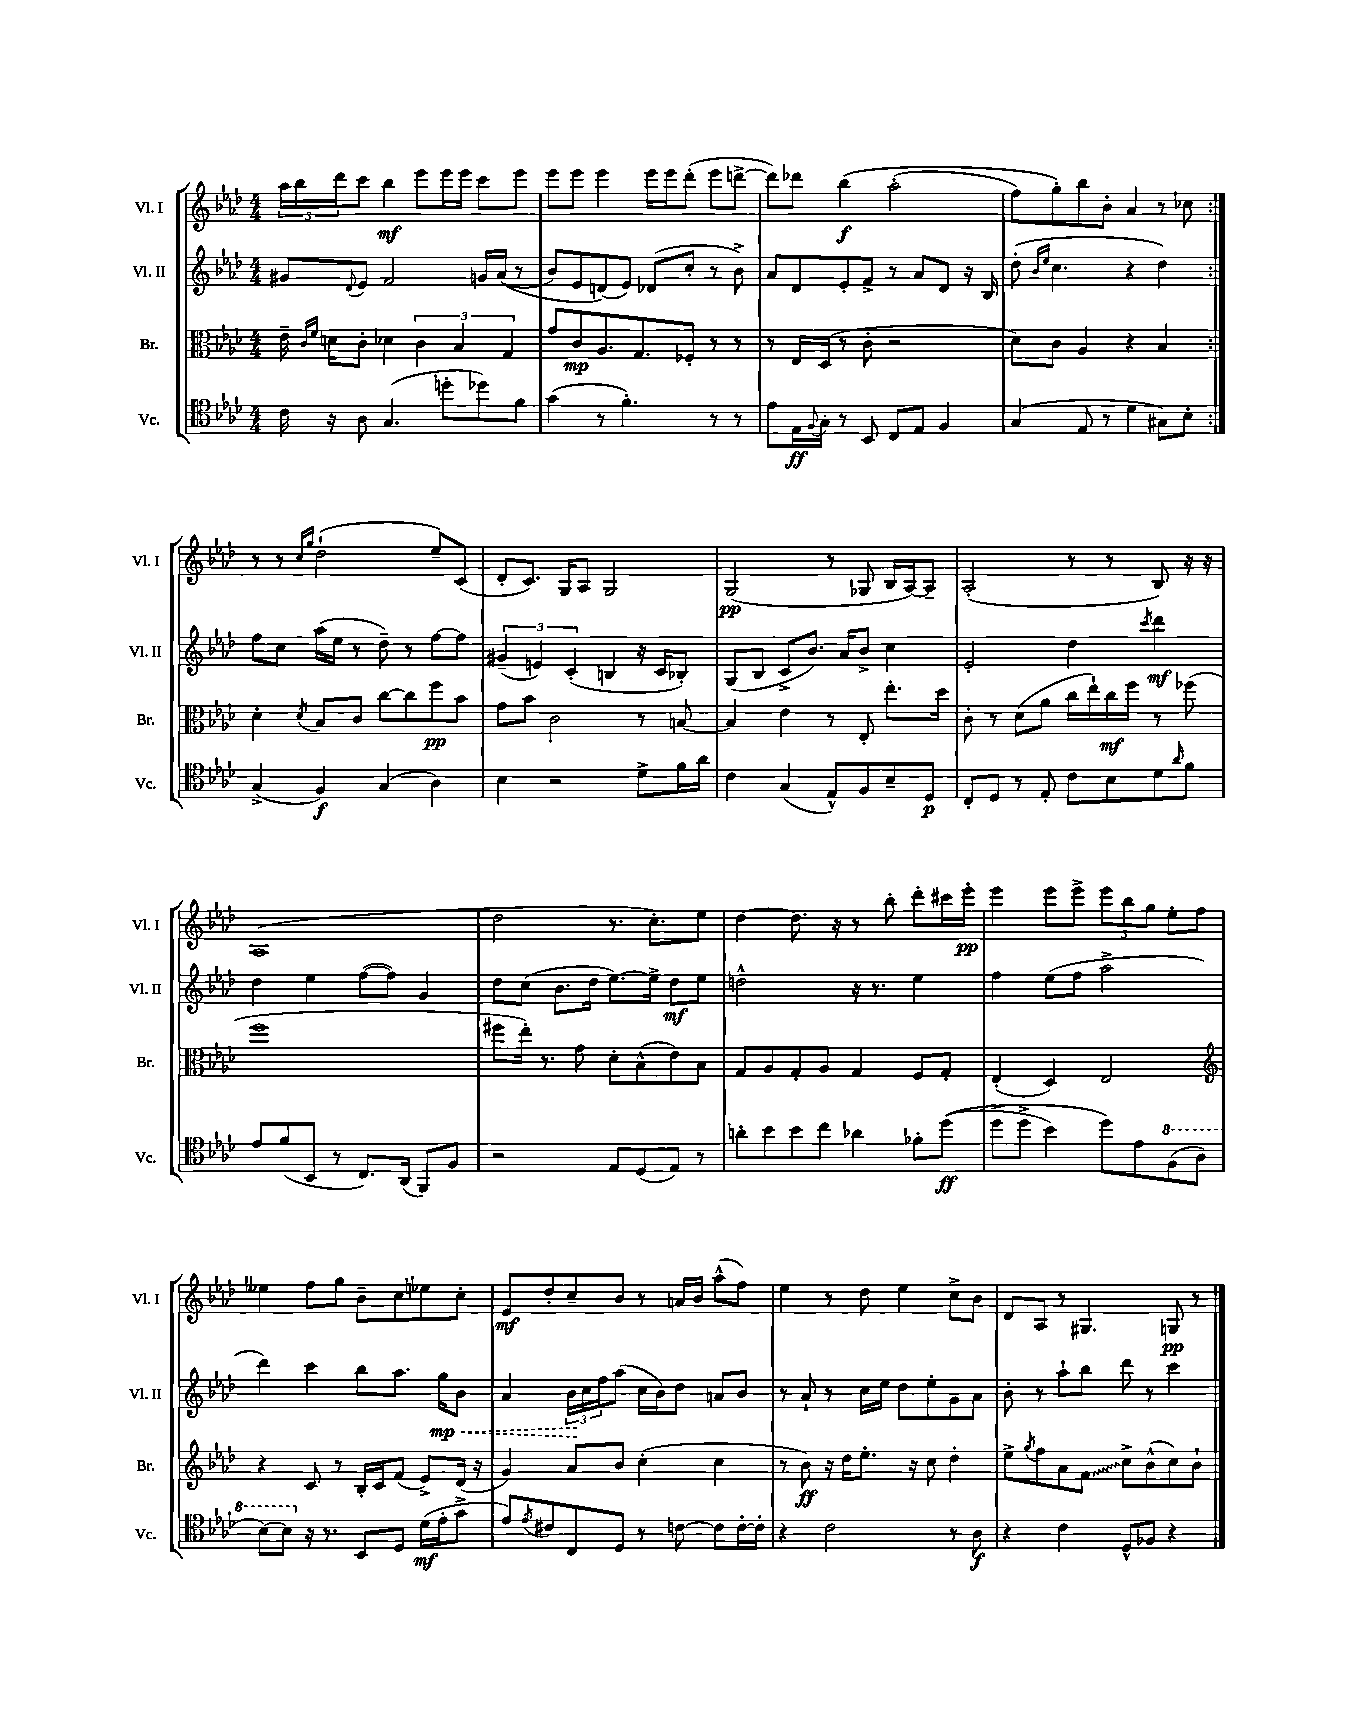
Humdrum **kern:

**kern	**kern	**kern	**kern
*staff4	*staff3	*staff2	*staff1
*clefC4	*clefC3	*clefG2	*clefG2
*k[b-e-a-d-]	*k[b-e-a-d-]	*k[b-e-a-d-]	*k[b-e-a-d-]
*M4/4	*M4/4	*M4/4	*M4/4
16c	16e-~	8g#	24aa-
.	.	.	24bb-
.	16qqc	.	.
.	16qqf	.	.
16r	16d	.	.
.	.	.	24ddd-
.	.	8qqd-	.
8A-	8c'	8e-	8ccc
(4.G	4d-	2f	4bb-
.	6c	.	8eee-
8dd'	.	.	16eee-
.	6B-	.	.
.	.	.	16eee-
8dd-)	.	16g	8ccc
.	.	&((16a-	.
.	6G	.	.
8f	.	8r	8eee-
=	=	=	=
(4g	8g	8b-)	8eee-
.	8c	8e-	8eee-
8r	8.A-	(8d&)	4eee-
4.f')	.	8e-)	.
.	8.G	.	.
.	.	(8d-	16eee-
.	.	.	16eee-
.	8F-'	8cc'	(8ddd-'
8r	8r	8r	8eee-
8r	8r	8b-^)	[8ddd^
=	=	=	=
8e-	8r	8a-	8ddd])
16E-	16E-	8d-	8ddd-
8qqF	.	.	.
16G'	(16D-	.	.
8r	8r	8e-'	&(4bb-
8BB-	8c'	8f^	.
8C	2r	8r	(2aa-'
8E-	.	8a-	.
4F	.	8d-	.
.	.	16r	.
.	.	16B-	.
=	=	=	=
(4G	8d-)	(8dd-'	8ff)
.	.	16qqb-	.
.	.	16qqee-	.
.	8c	4.cc	8gg'&)
8E-	4A-	.	8bb-
8r	.	.	8b-'
4d-	4r	4r	4a-
8G#)	4B-	4dd-)	8r
8B-'	.	.	8cc-
=:|!	=:|!	=:|!	=:|!
(4G^	4d-'	8ff	8r
.	.	8cc	8r
.	.	.	16qqcc
.	8qd-	.	16qqgg
4F)	8B-	(16aa-	(2dd-`
.	.	16ee-	.
.	8c	8r	.
(4G	[8cc	8dd-~)	.
.	8cc]	8r	.
4A-)	8ff	[8ff	8ee-~)
.	8b-	8ff]	(8c
=	=	=	=
4B-	8g	(6g#~	8d-'
.	8b-	.	8.c)
.	.	6e)	.
2r	2c	.	.
.	.	.	16G
.	.	(6c'	.
.	.	.	8A-
.	.	4B	2G
8d-^	8r	16r	.
.	.	16c	.
16f	[8B	8B-')	.
16a-	.	.	.
=	=	=	=
4c	4B]	(8G	(2G
.	.	8B-	.
(4G	4e-	8c^	.
.	.	8.b-)	.
8E-^^)	8r	.	8r
.	.	16a-	.
8F	8E-'	8b-^	8G-
8B-~	8.ee-'	4cc	16B-
.	.	.	[16A-)
8D-	.	.	8A-~]
.	16dd-	.	.
=	=	=	=
8C'	8c'	2e-'	(2A-'
8D-	8r	.	.
8r	(8d-	.	.
8E-'	8a-	.	.
8c	16cc	4dd-	8r
.	16ee-`)	.	.
8B-	16cc	.	8r
.	16ff	.	.
.	.	8qccc	.
8d-	8r	4ddd-	8B-)
16qqa-	.	.	.
8f	(8ff-	.	16r
.	.	.	16r
=	=	=	=
8e-	1ff	4dd-	(1A-
(8f	.	.	.
8BB-	.	4ee-	.
8r	.	.	.
8.C)	.	([8ff	.
.	.	8ff])	.
(16AA-	.	.	.
8FF)	.	4g	.
8F	.	.	.
=	=	=	=
2r	8ff#	8dd-	2dd-
.	16ee-')	(8cc	.
.	8.r	.	.
.	.	8.b-	.
.	8g	.	.
.	.	16dd-	.
8E-	8d-'	[8.ee-)	8.r
(8D-	(8B-^^	.	.
.	.	16ee-^]	8.cc')
8E-)	8e-)	8dd-	.
8r	8B-	8ee-	8ee-
=	=	=	=
8a'	8G	2dd^^	[4dd-
8b-	8A-	.	.
8b-	8G'	.	8.dd-]
8cc	8A-	.	.
.	.	.	16r
4a-	4G	16r	8r
.	.	8.r	.
.	.	.	8bb-'
8f-'	8F	4ee-	8ddd-'
&((8dd-	8G'	.	16ccc#
.	.	.	16eee-'
=	=	=	=
8dd-^	(4E-'	4ff	4eee-
8dd-^	.	.	.
4b-)	4D-)	(8ee-	8eee-
.	.	8ff	8eee-^
8dd-&)	2E-	2aa-^	12eee-
.	.	.	12bb-
8e-	.	.	.
.	.	.	12gg
(8f	.	.	8ee-'
8a-	.	.	8ff
=	=	=	=
*	*clefG2	*	*
[8b-)	4r	4ddd-)	4ee--
8b-]	.	.	.
16r	8c	4ccc	8ff
8.r	.	.	.
.	8r	.	8gg
8BB-	16B-'	8bb-	8b-~
.	16c	.	.
8D-	(8f	8.aa-	8cc
(16d-	8e-^)	.	8ee-
16e-'	.	16gg	.
8g^	(16d-	8b-	8cc'
.	16r	.	.
=	=	=	=
8e-)	4g)	4a-	8e-
8qe-	.	.	.
8c#	.	.	8dd-'
8C	8a-	24b-	8cc~
.	.	24cc	.
.	.	24ff	.
8D-	8b-	(8aa-	8b-
8r	(4cc'	16cc	8r
.	.	16b-)	.
[8c	.	8dd-	16a
.	.	.	16b-
8c]	4cc	8a	(8aa-^^
[16c'	.	8b-	8ff)
16c']	.	.	.
=	=	=	=
4r	8r	8r	4ee-
.	8b-)	8a-`	.
2c	16r	8r	8r
.	16dd-	.	.
.	8.ee-'	16cc	8dd-
.	.	16ee-	.
.	.	8dd-	4ee-
.	16r	.	.
.	8cc	8ee-'	.
8r	4dd-'	8g	8cc^
8A-	.	8a-	8b-
=	=	=	=
4r	8ee-^	8b-'	8d-
.	8qgg	.	.
.	8ff	8r	8A-
4c	8a-	8aa-`	8r
.	8f	8bb-	4.G#
8D-^^	8cc^	8ddd-	.
8F-	(8b-^^	8r	.
4r	8cc)	4ccc	8G
.	8b-`	.	8r
==	==	==	==
*-	*-	*-	*-
